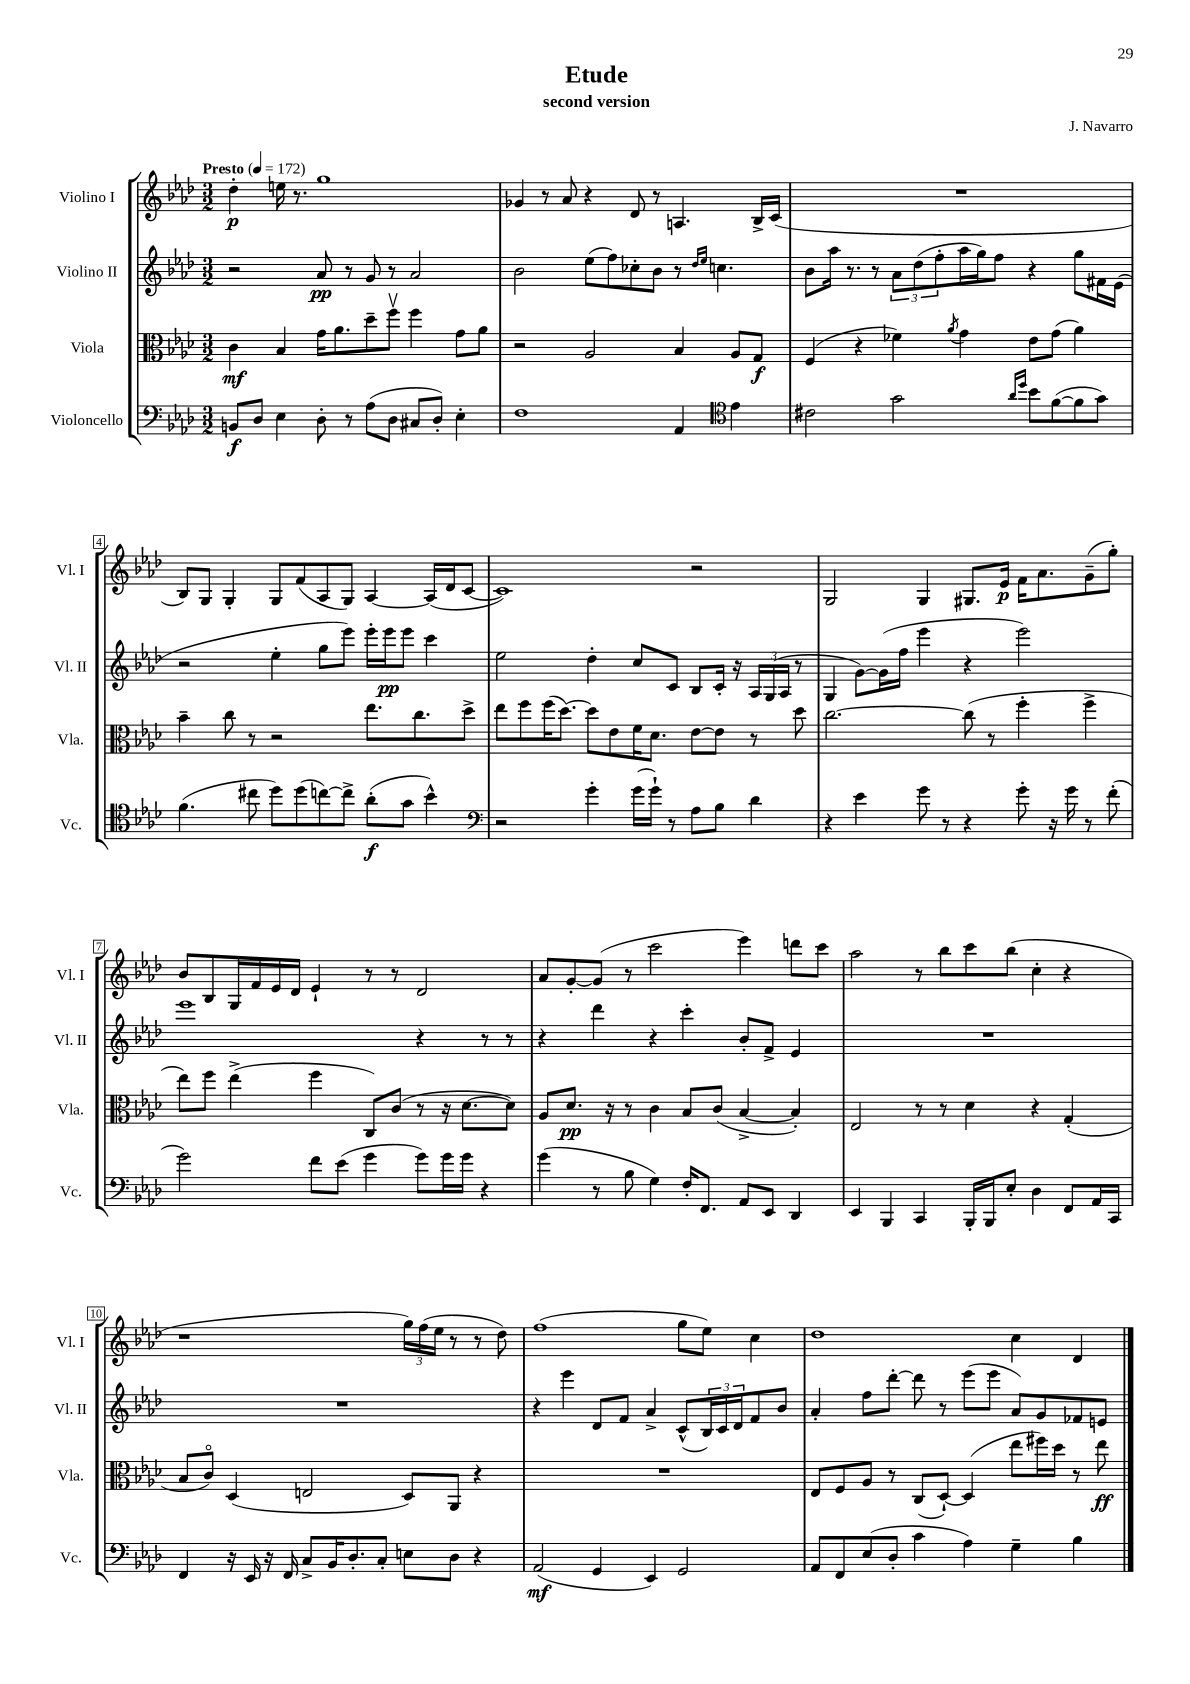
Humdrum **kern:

**kern	**dynam	**kern	**dynam	**kern	**dynam	**kern	**dynam
*part4	*part4	*part3	*part3	*part2	*part2	*part1	*part1
*staff4	*staff4	*staff3	*staff3	*staff2	*staff2	*staff1	*staff1
*I"Violoncello	*	*I"Viola	*	*I"Violino II	*	*I"Violino I	*
*I'Vc.	*	*I'Vla.	*	*I'Vl. II	*	*I'Vl. I	*
*clefF4	*	*clefC3	*	*clefG2	*	*clefG2	*
*k[b-e-a-d-]	*	*k[b-e-a-d-]	*	*k[b-e-a-d-]	*	*k[b-e-a-d-]	*
*M3/2	*	*M3/2	*	*M3/2	*	*M3/2	*
*MM172	*	*MM172	*	*MM172	*	*MM172	*
=1	=1	=1	=1	=1	=1	=1	=1
!	!	!	!	!	!	!LO:TX:a:B:t=Presto	!
8BBn/L	f	4c\	mf	2r	.	4dd-'\	p
8D-/J	.	.	.	.	.	.	.
4E-\	.	4B-/	.	.	.	16een\	.
.	.	.	.	.	.	8.r	.
8D-'\	.	16g\KL	.	8a-/	pp	1gg	.
.	.	8.a-\	.	.	.	.	.
8r	.	.	.	8r	.	.	.
(8A-\L	.	8dd-~\	.	8g/	.	.	.
8D-\J	.	8ffv\J	.	8r	.	.	.
8C#X/L	.	4ff\	.	2a-/	.	.	.
8D-'/J)	.	.	.	.	.	.	.
4E-'\	.	8g\L	.	.	.	.	.
.	.	8a-\J	.	.	.	.	.
=2	=2	=2	=2	=2	=2	=2	=2
1F	.	2r	.	2b-\	.	4g-X/	.
.	.	.	.	.	.	8r	.
.	.	.	.	.	.	8a-/	.
.	.	2A-/	.	(8ee-\L	.	4r	.
.	.	.	.	8ff\)	.	.	.
.	.	.	.	8cc-X'\	.	8d-/	.
.	.	.	.	8b-\J	.	8r	.
4AA-/	.	4B-/	.	8r	.	4.An/	.
.	.	.	.	16qqdd-/LL	.	.	.
.	.	.	.	16qqee-/JJ	.	.	.
.	.	.	.	4.ccn\	.	.	.
*clefC4	*	*	*	*	*	*	*
4e-\	.	8A-/L	.	.	.	.	.
.	.	8G/J	f	.	.	16B-^/LL	.
.	.	.	.	.	.	(16c/JJ	.
=3	=3	=3	=3	=3	=3	=3	=3
2c#X\	.	(4F/	.	8b-\L	.	1.r	.
.	.	.	.	16aa-\Jk	.	.	.
.	.	.	.	8.r	.	.	.
.	.	4r	.	.	.	.	.
.	.	.	.	8r	.	.	.
2g\	.	4f-X\)	.	12a-\L	.	.	.
.	.	.	.	(12dd-\	.	.	.
.	.	.	.	12ff'\	.	.	.
.	.	8qa-/	.	.	.	.	.
.	.	4g\	.	16aa-\L	.	.	.
.	.	.	.	16gg\J)	.	.	.
.	.	.	.	8ff\J	.	.	.
16qqa-/LL	.	.	.	.	.	.	.
16qqdd-/JJ	.	.	.	.	.	.	.
8b-\L	.	8e-\L	.	4r	.	.	.
([8f\	.	(8g\J	.	.	.	.	.
8f\]	.	4a-\)	.	8gg\L	.	.	.
8g\J)	.	.	.	16f#X\L	.	.	.
.	.	.	.	(16e-\JJ	.	.	.
!!LO:LB:g=z
=4	=4	=4	=4	=4	=4	=4	=4
(4.f\	.	4b-~\	.	2r	.	8B-/L)	.
.	.	.	.	.	.	8G/J	.
.	.	8cc\	.	.	.	4G'/	.
8cc#X\	.	8r	.	.	.	.	.
8dd-\L)	.	2r	.	4ee-'\	.	8G/L	.
(8dd-\	.	.	.	.	.	(8f/	.
[8ccn\)	.	.	.	8gg\L	.	8A-/	.
8cc^\J]	.	.	.	8eee-\J)	.	8G/J)	.
(8a-'\L	f	8.ee-\L	.	16eee-'\LL	.	[4A-/	.
.	.	.	.	16eee-\J	pp	.	.
8g\J	.	.	.	8eee-\J	.	.	.
.	.	8.cc\	.	.	.	.	.
4b-^^\)	.	.	.	4ccc\	.	(16A-/LL]	.
.	.	.	.	.	.	16d-/J	.
.	.	8dd-^\J	.	.	.	[8c/J	.
=5	=5	=5	=5	=5	=5	=5	=5
*clefF4	*	*	*	*	*	*	*
2r	.	8ee-\L	.	2ee-\	.	1c])	.
.	.	8ff\	.	.	.	.	.
.	.	(16ff\K	.	.	.	.	.
.	.	[8.dd-\J)	.	.	.	.	.
4g'\	.	8dd-\L]	.	4dd-'\	.	.	.
.	.	8e-\	.	.	.	.	.
(16g\LL	.	16f\K	.	8cc/L	.	.	.
16g`\JJ)	.	8.d-\J	.	.	.	.	.
8r	.	.	.	8c/J	.	.	.
8A-\L	.	[8e-\L	.	8B-/L	.	2r	.
8B-\J	.	8e-\J]	.	16c'/Jk	.	.	.
.	.	.	.	16r	.	.	.
4d-\	.	8r	.	24A-/LL	.	.	.
.	.	.	.	(24G/	.	.	.
.	.	.	.	24A-/JJ	.	.	.
.	.	8dd-\	.	8r	.	.	.
=6	=6	=6	=6	=6	=6	=6	=6
4r	.	[2.cc\	.	4G/	.	2G/	.
4e-\	.	.	.	[8g\L)	.	.	.
.	.	.	.	(16g\L]	.	.	.
.	.	.	.	16ff\JJ	.	.	.
8g\	.	.	.	4eee-\	.	4G/	.
8r	.	.	.	.	.	.	.
4r	.	(8cc\]	.	4r	.	8.G#X/L	.
.	.	8r	.	.	.	.	.
.	.	.	.	.	.	16e-/Jk	p
8g'\	.	4ff'\	.	2eee-\)	.	16f\KL	.
.	.	.	.	.	.	8.a-\	.
16r	.	.	.	.	.	.	.
16g\	.	.	.	.	.	.	.
8r	.	4ff^\	.	.	.	(8g~\	.
(8f'\	.	.	.	.	.	8gg'\J)	.
!!LO:LB:g=z
=7	=7	=7	=7	=7	=7	=7	=7
2g\)	.	8ee-\L)	.	1eee-	.	8b-/L	.
.	.	8ff\J	.	.	.	8B-/	.
.	.	(4ee-^\	.	.	.	16G/L	.
.	.	.	.	.	.	16f/	.
.	.	.	.	.	.	16e-/	.
.	.	.	.	.	.	16d-/JJ	.
8f\L	.	4ff\	.	.	.	4e-`/	.
(8e-\J	.	.	.	.	.	.	.
4g\	.	8C/L)	.	.	.	8r	.
.	.	(8c/J	.	.	.	8r	.
8g\L)	.	8r	.	4r	.	2d-/	.
16g\L	.	16r	.	.	.	.	.
16g\JJ	.	[8.d-\L	.	.	.	.	.
4r	.	.	.	8r	.	.	.
.	.	8d-\J])	.	8r	.	.	.
=8	=8	=8	=8	=8	=8	=8	=8
(4g\	.	8A-/L	.	4r	.	8a-/L	.
.	.	8.d-/J	pp	.	.	[8g'/	.
8r	.	.	.	4ddd-\	.	(8g/J]	.
.	.	16r	.	.	.	.	.
8B-\	.	8r	.	.	.	8r	.
4G\)	.	4c\	.	4r	.	2ccc\	.
16F'/KL	.	8B-/L	.	4ccc'\	.	.	.
8.FF/J	.	.	.	.	.	.	.
.	.	(8c/J	.	.	.	.	.
8AA-/L	.	[4B-^/	.	8b-'/L	.	4eee-\)	.
8EE-/J	.	.	.	8f^/J	.	.	.
4DD-/	.	4B-'/])	.	4e-/	.	8dddn\L	.
.	.	.	.	.	.	8ccc\J	.
=9	=9	=9	=9	=9	=9	=9	=9
4EE-/	.	2E-/	.	1.r	.	2aa-\	.
4BBB-/	.	.	.	.	.	.	.
4CC/	.	8r	.	.	.	8r	.
.	.	8r	.	.	.	8bb-\L	.
16BBB-'/LL	.	4d-\	.	.	.	8ccc\	.
16BBB-/J	.	.	.	.	.	.	.
8E-'/J	.	.	.	.	.	(8bb-\J	.
4D-\	.	4r	.	.	.	4cc'\	.
8FF/L	.	(4G'/	.	.	.	4r	.
16AA-/L	.	.	.	.	.	.	.
16CC/JJ	.	.	.	.	.	.	.
!!LO:LB:g=z
=10	=10	=10	=10	=10	=10	=10	=10
4FF/	.	8B-/L	.	1.r	.	1r	.
.	.	8c/J)	.	.	.	.	.
16r	.	(4D-/	.	.	.	.	.
16EE-/	.	.	.	.	.	.	.
16r	.	.	.	.	.	.	.
16FF/	.	.	.	.	.	.	.
8C^/L	.	2En/	.	.	.	.	.
16BB-/K	.	.	.	.	.	.	.
8.D-'/	.	.	.	.	.	.	.
8C'/J	.	.	.	.	.	.	.
8En\L	.	8D-/L)	.	.	.	24gg\LL)	.
.	.	.	.	.	.	(24ff\	.
.	.	.	.	.	.	24ee-\JJ	.
8D-\J	.	8AA-/J	.	.	.	8r	.
4r	.	4r	.	.	.	8r	.
.	.	.	.	.	.	8dd-\)	.
=11	=11	=11	=11	=11	=11	=11	=11
(2AA-/	mf	1.r	.	4r	.	(1ff	.
.	.	.	.	4eee-\	.	.	.
4GG/	.	.	.	8d-/L	.	.	.
.	.	.	.	8f/J	.	.	.
4EE-/)	.	.	.	4a-^/	.	.	.
2GG/	.	.	.	(8c^^/L	.	8gg\L	.
.	.	.	.	24B-/L)	.	8ee-\J)	.
.	.	.	.	24c/	.	.	.
.	.	.	.	24d-/J	.	.	.
.	.	.	.	8f/	.	4cc\	.
.	.	.	.	8b-/J	.	.	.
=12	=12	=12	=12	=12	=12	=12	=12
8AA-/L	.	8E-/L	.	4a-'/	.	1dd-	.
8FF/	.	8F/	.	.	.	.	.
(8E-/	.	8A-/J	.	8ff\L	.	.	.
8D-'/J	.	8r	.	[8ddd-'\J	.	.	.
4c\	.	(8C/L	.	8ddd-\]	.	.	.
.	.	[8D-`/J)	.	8r	.	.	.
4A-\)	.	(4D-/]	.	(8eee-\L	.	.	.
.	.	.	.	8eee-\J	.	.	.
4G~\	.	8ee-\L	.	8a-/L)	.	4cc\	.
.	.	16ff#X\L)	.	8g/	.	.	.
.	.	16dd-\JJ	.	.	.	.	.
4B-\	.	8r	.	8f-X/	.	4d-/	.
.	.	8ee-\	ff	8en/J	.	.	.
==	==	==	==	==	==	==	==
*-	*-	*-	*-	*-	*-	*-	*-
